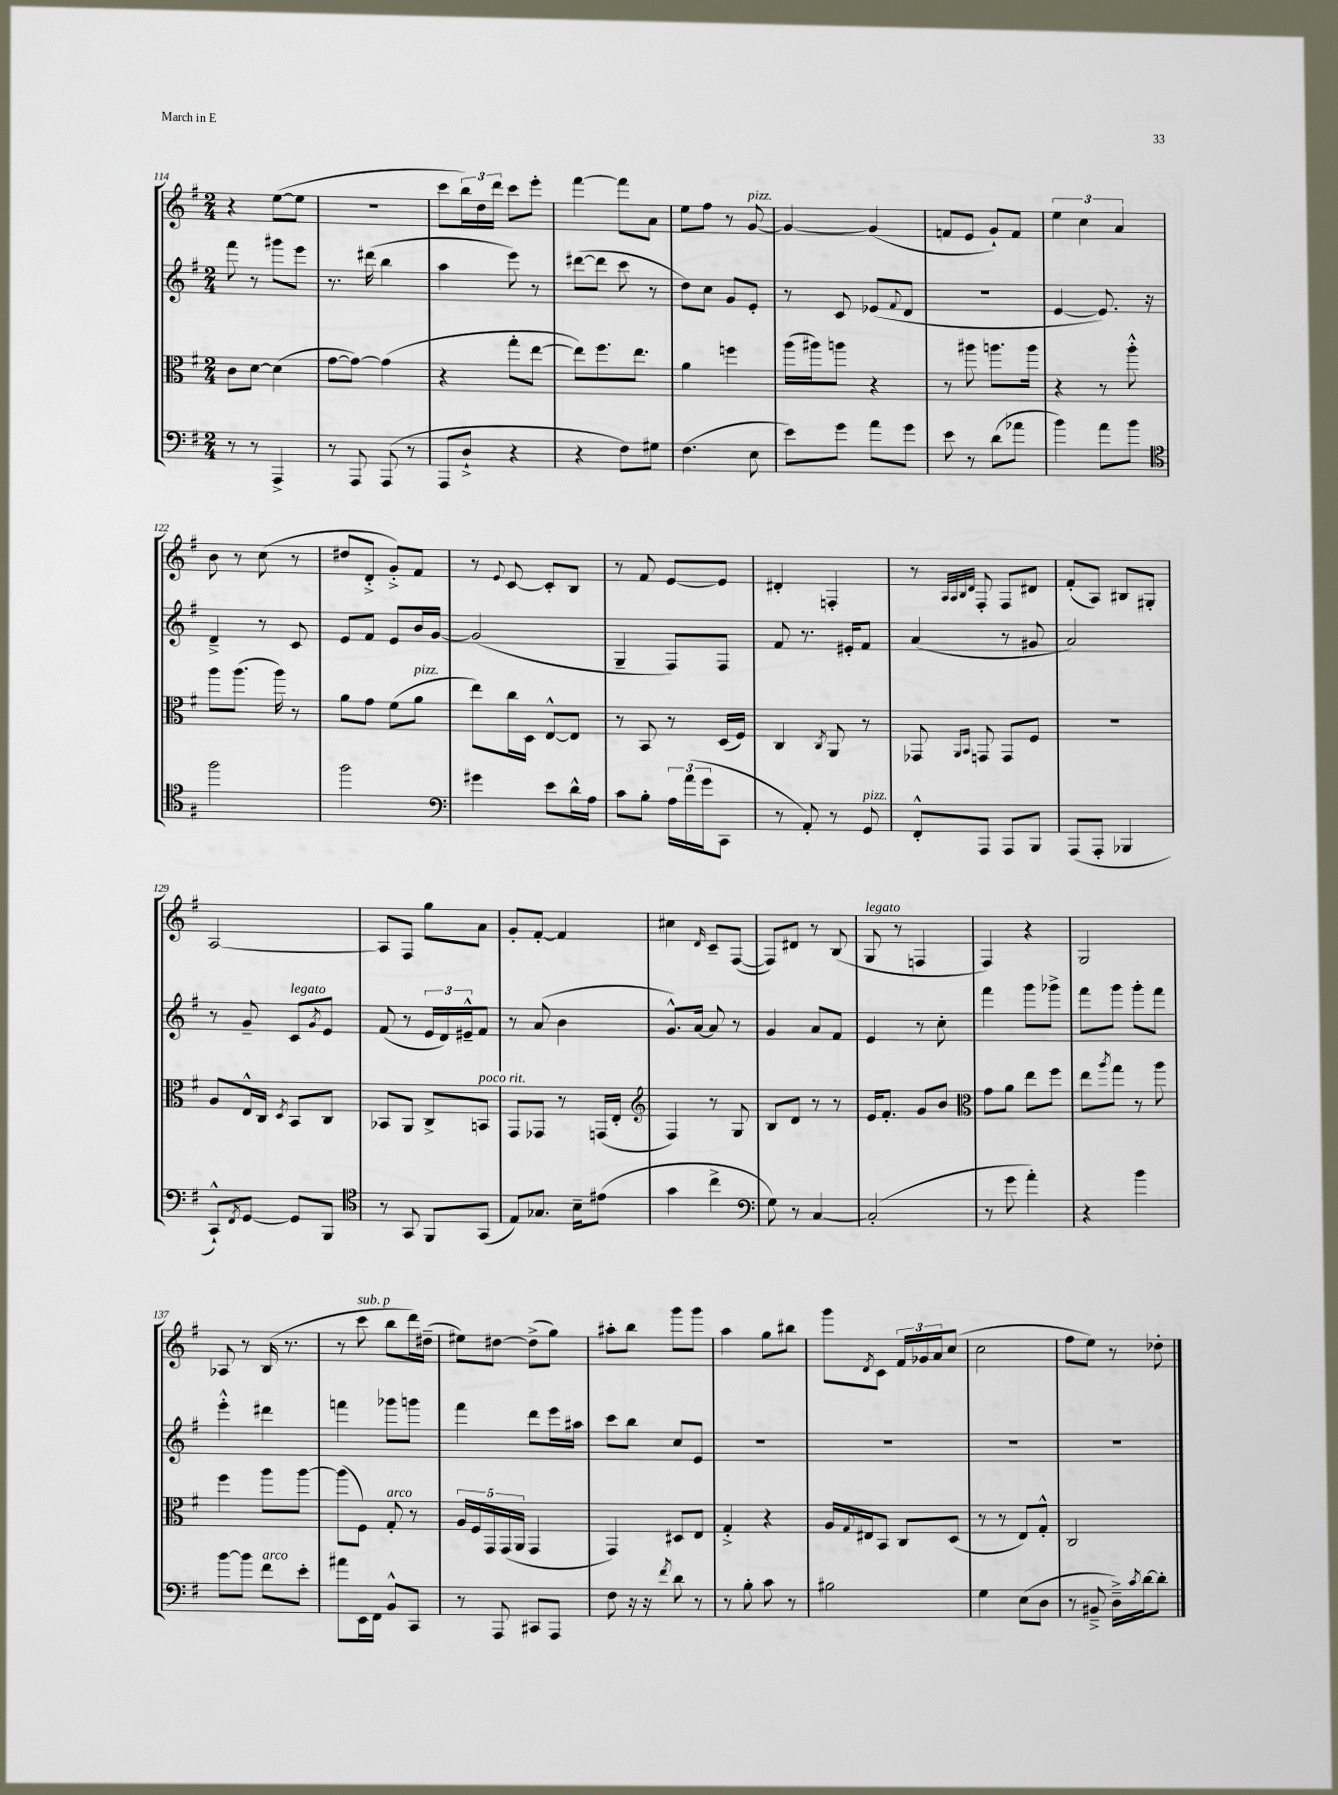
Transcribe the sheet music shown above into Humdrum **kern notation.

**kern	**kern	**kern	**kern
*staff4	*staff3	*staff2	*staff1
*clefF4	*clefC3	*clefG2	*clefG2
*k[f#]	*k[f#]	*k[f#]	*k[f#]
*M2/4	*M2/4	*M2/4	*M2/4
8r	8c	8fff#	4r
8r	[8d	8r	.
4AAA^	(4d]	8ggg#	([8ee
.	.	8eee	8ee]
=	=	=	=
8r	[8g	8.r	2r
8AAA	8g_)	.	.
.	.	(16ddd#	.
(8AAA	(4g]	4bb	.
8r	.	.	.
=	=	=	=
8AAA	4r	4aa	8ccc
8D`^	.	.	24bb)
.	.	.	24dd
.	.	.	24ddd
4r	8gg'	8eee)	8ccc
.	[8ee	8r	8eee'
=	=	=	=
4r	8ee])	([8ddd#	[4fff#
.	8.ff#	8ddd#]	.
8F#)	.	8ccc	8fff#]
.	8.ee	.	.
8G#	.	8r	8a
=	=	=	=
(4.F#	4a	8dd)	8ee
.	.	8cc	8ff#
.	4ff	8g	8r
8E	.	8e'	[8g
=	=	=	=
8e)	(16aa	8r	4g_
.	16aa#)	.	.
8g	8aa	8c	.
8a	4r	(8e-	(4g]
.	.	8qqf#	.
8g	.	8d	.
=	=	=	=
8e	8r	2r	8f
8r	8aa#	.	8e
(8d	8.aa	.	8g`)
8a-	.	.	8f
.	16aa	.	.
=	=	=	=
4b)	4r	[4e	6ee
.	.	.	6cc
8a	8r	8.e])	.
.	.	.	6a
8b	8aa'^^	.	.
.	.	16r	.
=	=	=	=
*clefC4	*	*	*
2ff#	8aa	4d~^	8b
.	(8.aa	.	8r
.	.	8r	(8cc
.	16aa)	.	.
.	8r	8c	8r
=	=	=	=
2ff#	8a	8e	8dd#
.	8g	8f#	8d'^
.	(8f#	8e	8g'^)
.	8a	16b	8f#
.	.	[16g	.
=	=	=	=
*clefF4	*	*	*
4g#	8ee)	(2g]	8r
.	.	.	8qqe
.	16cc	.	[8c
.	16D	.	.
8e	[8E^^	.	8c']
16d^^	8E]	.	8B
16A	.	.	.
=	=	=	=
8c	8r	4G~	8r
8B'	8BB	.	8f#
24A	8r	8F#)	[8e
(24a	.	.	.
24g	.	.	.
8CC	(16D	8F#	8e]
.	16F#)	.	.
=	=	=	=
8r	4C	8f#	4d#'
8AA')	.	8.r	.
.	8qC	.	.
8r	8AA	.	4F'
.	.	16e#'	.
8GG	8r	8f#	.
=	=	=	=
8FF#'^^	8GG-	(4a	8r
.	.	.	32qqA
.	.	.	32qqA
.	16qqAA	.	32qqB
.	16qqBB	.	32qqd
8AAA	8GG	.	8F#'
8AAA	8GG	8r	8F#
8BBB	8F#	8g#	8d#
=	=	=	=
(8AAA	2r	2a)	(8f#'
8AAA'	.	.	8A)
4BBB-	.	.	8B#
.	.	.	8G#'
=	=	=	=
8CC`^^)	8A	8r	[2A
8qFF#	.	.	.
[8GG	16E^^	8g~	.
.	16C	.	.
.	8qD	.	.
8GG]	8BB	8c	.
.	.	8qg	.
8BBB	8C	8e	.
=	=	=	=
*clefC4	*	*	*
8r	8BB-	(8f#	8A]
8GG	8AA	8r	8F#
8FF#	8C^	24e	8gg
.	.	24d)	.
.	.	24e#~^^	.
(8GG	8BB	8f#	8a
=	=	=	=
8E)	8GG	8r	8g'
8.G-	8GG-	(8a	[8f#'
.	8r	4b	4f#]
16B~	.	.	.
(8e#	(16GG	.	.
.	16E'	.	.
=	=	=	=
*	*clefG2	*	*
4g	4F#)	8.g^^)	4cc#
.	.	[16a	.
.	.	.	16qqd
4cc^	8r	8a]	8c~
.	8G	8r	([8F#
=	=	=	=
*clefF4	*	*	*
8G)	8B	4g	8F#])
8r	8d	.	8d#
[4C	8r	8a	8r
.	8r	8f#	(8B
=	=	=	=
(2C']	16e	4e	8G
.	8.f#'	.	.
.	.	.	8r
.	8g	8r	4F
.	8b	8cc'	.
=	=	=	=
*	*clefC3	*	*
8r	8g	4fff#	4F#)
8g	8a	.	.
4a')	8ee	8ggg	4r
.	8ff#	8ggg-^	.
=	=	=	=
4r	8ee	8fff#	2G
.	8qaa	.	.
.	8gg	8ggg	.
4b	8r	8ggg'	.
.	8aa	8fff#	.
=	=	=	=
[8b	4ff#	4eee'^^	8A-
8b]	.	.	8r
8f#	8aa	4ddd#	(16B
.	.	.	8.r
8e'	[8aa	.	.
=	=	=	=
8a#	(8aa]	4fff	8r
16EE	8F#)	.	8ccc
16FF#	.	.	.
8BB^^	8G'	8ggg-	8bb
8CC	8r	8ggg	16ddd)
.	.	.	(16dd#~
=	=	=	=
8r	20A	4fff#	8ee#)
.	20F#	.	.
.	20GG	.	.
8AAA	.	.	[8dd#
.	(20GG	.	.
.	20AA	.	.
8CC#	4GG	8ddd	(8dd#^]
8AAA	.	16eee	8gg)
.	.	16aa#	.
=	=	=	=
8F#	4GG)	8ccc	8aa#'
16r	.	8bb	8bb
16r	.	.	.
8qf#	.	.	.
8d	8D#	8cc	8ggg
8r	8E	8e	8ggg
=	=	=	=
8r	4G'^	2r	4aa
8B'	.	.	.
8c	4r	.	8gg
8r	.	.	8bb#
=	=	=	=
2B#	16A	2r	8ggg
.	8qqG	.	.
.	16E#	.	.
.	.	.	8qd
.	8BB	.	8c
.	8C	.	24f#
.	.	.	24g-
.	.	.	24a
.	(8D	.	(8cc
=	=	=	=
4G	8r	2r	2cc
.	8r	.	.
(8E	8E)	.	.
8D	8G'^^	.	.
=	=	=	=
8r	2C	2r	8ff#
8BB#~^	.	.	8ee)
16D~^)	.	.	8r
8qc	.	.	.
[16d	.	.	.
8d']	.	.	8dd-'
==	==	==	==
*-	*-	*-	*-
